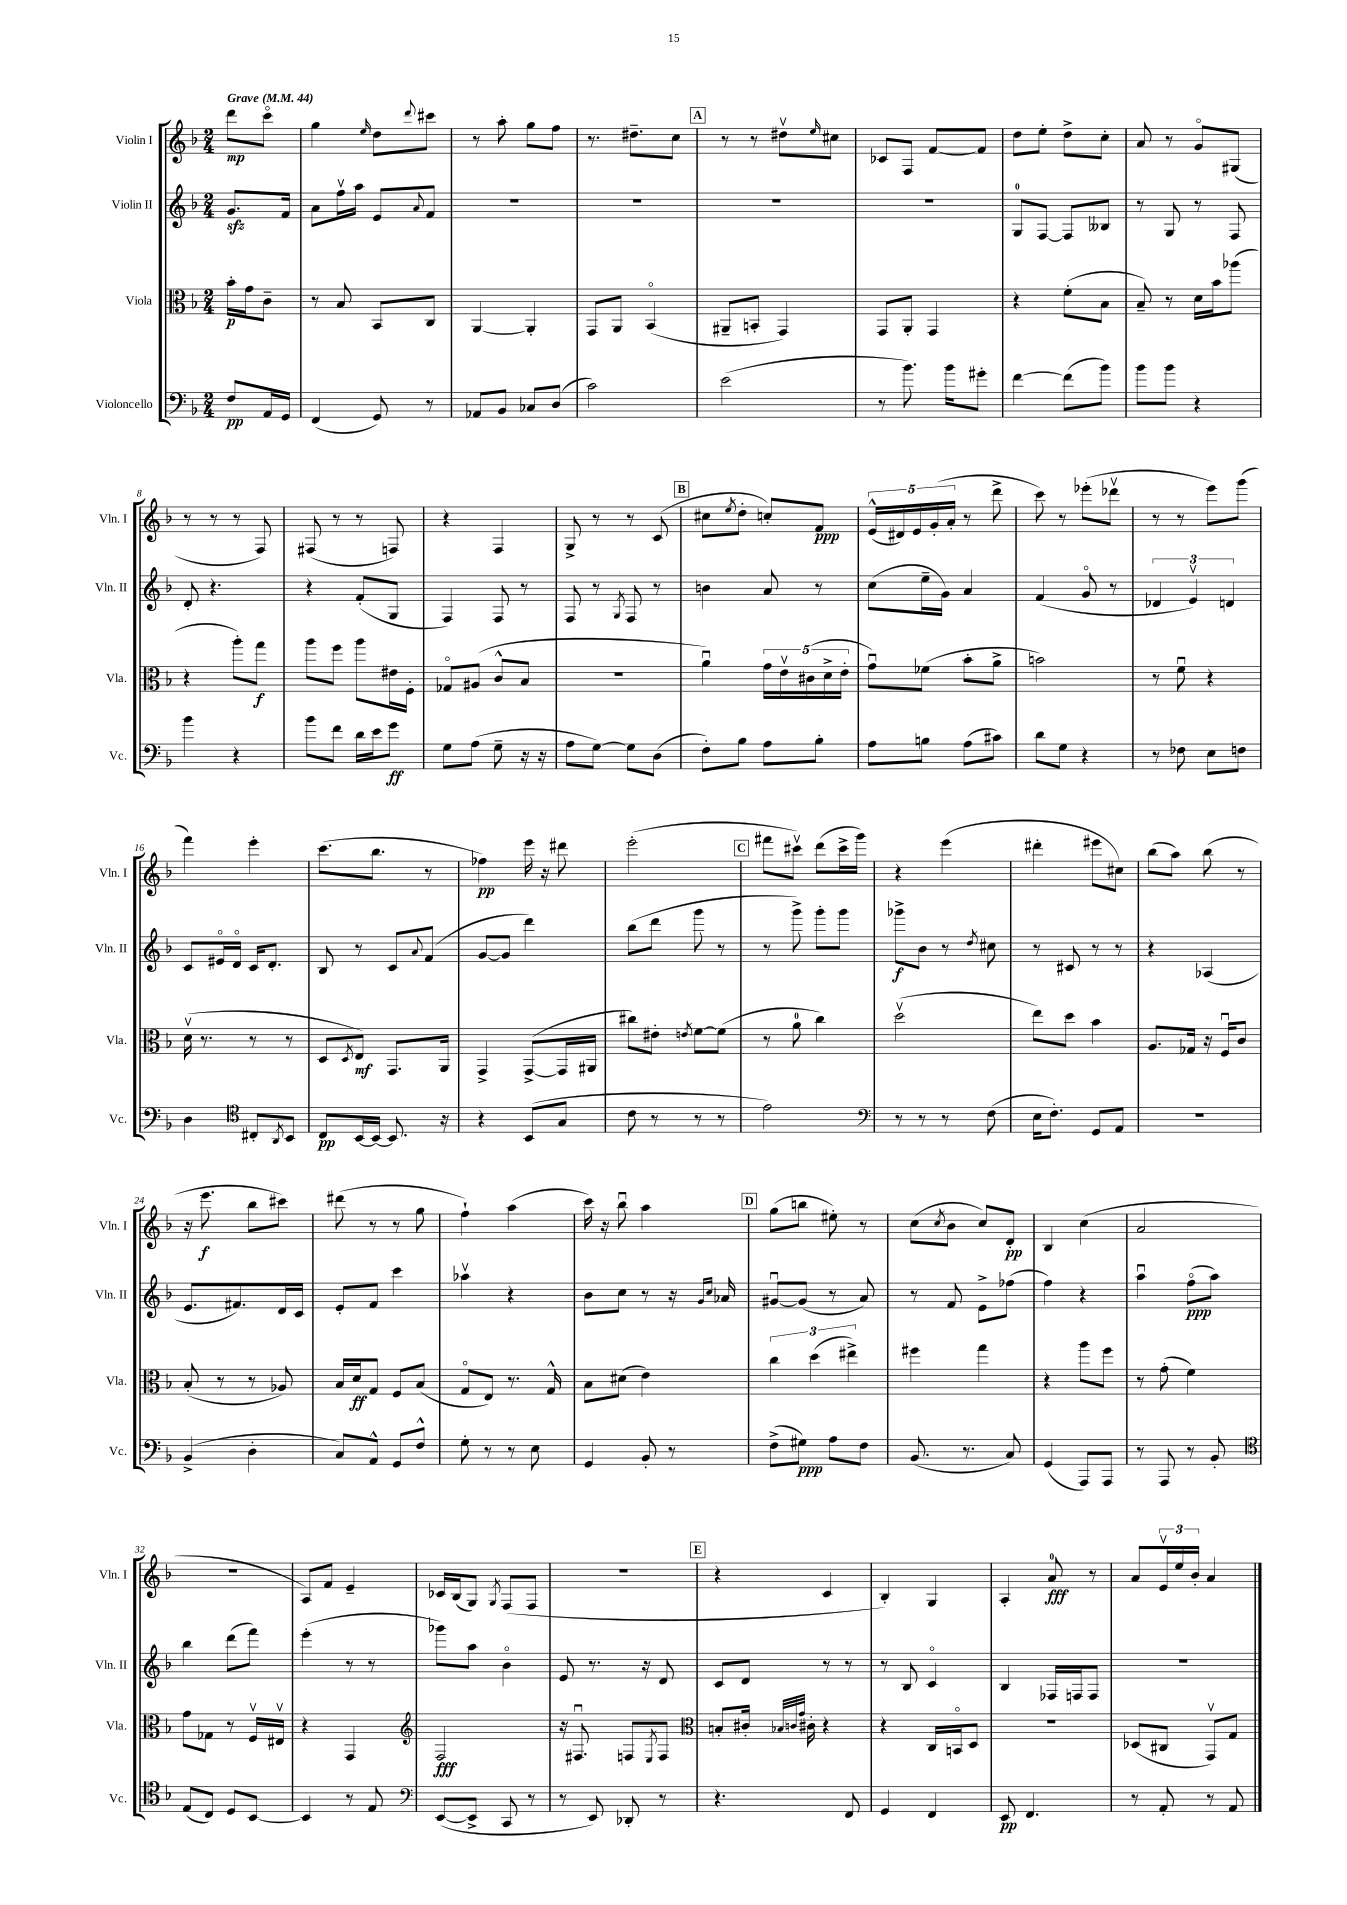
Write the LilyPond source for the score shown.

<<
\new StaffGroup <<
\new Staff = "s0" \with { instrumentName = "Violin I" shortInstrumentName = "Vln. I" } {
    \clef treble \key f \major \numericTimeSignature \time 2/4 \partial 4 \tempo "Grave" 4 = 44
    d'''8\mp c'''8\flageolet |
    g''4 \grace { e''16 } d''8 \appoggiatura { d'''8 } cis'''8 |
    r8 a''8-. g''8 f''8 |
    r8. dis''8.-- c''8 |
    \mark \markup { \box "A" } r8 r8 dis''8\upbow \grace { e''16 } cis''8 |
    ces'8 f8 f'8~ f'8 |
    d''8 e''8-. d''8-> c''8-. |
    a'8 r8 g'8\flageolet gis8( |
    r8 r8 r8 f8) |
    fis8( r8 r8 f8) |
    r4 f4 |
    g8-> r8 r8 c'8( |
    \mark \markup { \box "B" } cis''8 \acciaccatura { e''8 } d''8-. c''8-.) f'8\ppp |
    \tuplet 5/4 { e'16-^( dis'16) e'16 g'16-.( a'16-. } r8 d'''8-> |
    c'''8) r8 ees'''8-.( des'''8\upbow |
    r8 r8 e'''8) g'''8( |
    f'''4) e'''4-. |
    c'''8.( bes''8. r8 |
    fes''4\pp) e'''16 r16 dis'''8 |
    e'''2-.( |
    \mark \markup { \box "C" } fis'''8 cis'''8\upbow) d'''8( cis'''16-> g'''16) |
    r4 e'''4( |
    dis'''4-. eis'''8 cis''8) |
    bes''8( a''8) bes''8( r8 |
    r16 e'''8.\f bes''8 cis'''8) |
    dis'''8( r8 r8 g''8 |
    f''4-!) a''4( |
    c'''16) r16 bes''8\downbow a''4 |
    \mark \markup { \box "D" } g''8( b''8 eis''8-.) r8 |
    c''8( \acciaccatura { c''8 } bes'8 c''8) d'8-.\pp |
    bes4 c''4( |
    a'2 |
    R2 |
    a8) f'8 e'4-- |
    ces'16 bes16( g8) \acciaccatura { g8 } f8( f8 |
    R2 |
    \mark \markup { \box "E" } r4 c'4 |
    bes4-.) g4 |
    a4-. a'8-0\fff r8 |
    a'8 \tuplet 3/2 { e'16\upbow e''16 bes'16-. } a'4 \bar "|." |
}
\new Staff = "s1" \with { instrumentName = "Violin II" shortInstrumentName = "Vln. II" } {
    \clef treble \key f \major \numericTimeSignature \time 2/4 \partial 4
    g'8.\sfz f'16 |
    a'8 f''16\upbow a''16 e'8 \appoggiatura { a'8 } f'8 |
    R2 |
    R2 |
    \mark \markup { \box "A" } R2 |
    R2 |
    g8-0 f8~ f8 beses8 |
    r8 g8 r8 f8 |
    d'8-. r4. |
    r4 f'8-.( g8 |
    f4) f8 r8 |
    f8 r8 \acciaccatura { g8 } f8 r8 |
    \mark \markup { \box "B" } b'4 a'8 r8 |
    c''8( e''16-- g'16) a'4 |
    f'4( g'8\flageolet r8 |
    \tuplet 3/2 { des'4 e'4\upbow) d'4 } |
    c'8 eis'16\flageolet d'16\flageolet c'16 d'8.-. |
    bes8 r8 c'8 \appoggiatura { a'8 } f'8( |
    g'8~ g'8 d'''4) |
    bes''8( d'''8 g'''8 r8 |
    \mark \markup { \box "C" } r8 g'''8->) g'''8-. g'''8 |
    ges'''8->\f bes'8 r8 \acciaccatura { d''8 } cis''8 |
    r8 cis'8 r8 r8 |
    r4 aes4( |
    e'8. fis'8.) d'16 c'16 |
    e'8-. f'8 c'''4 |
    aes''4\upbow r4 |
    bes'8 c''8 r8 r16 \grace { g'16 c''16 } aes'16 |
    \mark \markup { \box "D" } gis'8~\downbow gis'8( r8 a'8) |
    r8 f'8 e'8-> fes''8( |
    f''4) r4 |
    a''4\downbow f''8\flageolet\ppp( a''8) |
    bes''4 d'''8( f'''8) |
    e'''4-.( r8 r8 |
    ges'''8) a''8 bes'4\flageolet |
    e'8 r8. r16 d'8 |
    \mark \markup { \box "E" } c'8 d'8 r8 r8 |
    r8 bes8 c'4\flageolet |
    bes4 fes16 f16 f8 |
    R2 \bar "|." |
}
\new Staff = "s2" \with { instrumentName = "Viola" shortInstrumentName = "Vla." } {
    \clef alto \key f \major \numericTimeSignature \time 2/4 \partial 4
    bes'16-.\p g'16 c'8-- |
    r8 bes8 bes,8 c8 |
    a,4~ a,4-. |
    g,8 a,8 bes,4\flageolet( |
    \mark \markup { \box "A" } ais,8-- b,8-. g,4) |
    g,8 a,8-. g,4 |
    r4 f'8-.( bes8 |
    bes8--) r8 d'16 bes'16 aes''8( |
    r4 a''8-.) g''8\f |
    a''8 f''8 a''8 eis'16 f16-. |
    ges8\flageolet ais8( c'8-^ bes8 |
    R2 |
    \mark \markup { \box "B" } a'4\downbow) \tuplet 5/4 { g'16 e'16\upbow cis'16( d'16-> e'16-. } |
    g'8\downbow) fes'8( bes'8-. a'8-> |
    b'2) |
    r8 f'8\downbow r4 |
    d'16\upbow( r8. r8 r8 |
    d8 \acciaccatura { d8 } e8\mf) g,8. a,16 |
    g,4-> g,8~->( g,16 ais,16 |
    cis''8) eis'8-. \acciaccatura { e'8 } f'8~ f'8( |
    \mark \markup { \box "C" } r8 a'8-0 c''4) |
    d''2\upbow( |
    e''8) d''8 bes'4 |
    a8. ges16 r16 f16\downbow c'8 |
    bes8-.( r8 r8 aes8) |
    bes16 d'16\ff g8 f8 bes8( |
    g8\flageolet e8) r8. g16-^ |
    bes8 dis'8( e'4) |
    \mark \markup { \box "D" } \tuplet 3/2 { c''4 d''4( eis''4->) } |
    fis''4 g''4 |
    r4 a''8 f''8 |
    r8 g'8-.( f'4) |
    g'8 ges8 r8 f16\upbow eis16\upbow |
    r4 g,4 |
    \clef treble f2\fff |
    r16 fis8.\downbow f8 \acciaccatura { e8 } f8 |
    \mark \markup { \box "E" } \clef alto b8-. cis'16-. \grace { bes32 c'32 g'32 } cis'16-. r4 |
    r4 c16 b,16\flageolet d8 |
    R2 |
    des8( cis8 g,8\upbow) g8 \bar "|." |
}
\new Staff = "s3" \with { instrumentName = "Violoncello" shortInstrumentName = "Vc." } {
    \clef bass \key f \major \numericTimeSignature \time 2/4 \partial 4
    f8\pp a,16 g,16 |
    f,4( g,8) r8 |
    aes,8 bes,8 ces8 d8( |
    c'2) |
    \mark \markup { \box "A" } e'2( |
    r8 bes'8.) bes'16 gis'8-. |
    f'4~ f'8( bes'8) |
    bes'8 bes'8 r4 |
    bes'4 r4 |
    bes'8 f'8 d'16 e'16 g'8\ff |
    g8 a8( g8-- r16 r16 |
    a8 g8~) g8 d8( |
    \mark \markup { \box "B" } f8-.) bes8 a8 bes8-. |
    a8 b8 a8( cis'8) |
    d'8 g8 r4 |
    r8 fes8 e8 f8 |
    d4 \clef tenor cis8-. \acciaccatura { a,8 } bes,8 |
    c8\pp bes,16~ bes,16~ bes,8. r16 |
    r4 bes,8( g8 |
    c'8 r8 r8 r8 |
    \mark \markup { \box "C" } e'2) |
    \clef bass r8 r8 r8 f8( |
    e16 f8.-.) g,8 a,8 |
    r2 |
    bes,4->( d4-. |
    c8) a,8-^ g,8 f8-^ |
    g8-. r8 r8 e8 |
    g,4 bes,8-. r8 |
    \mark \markup { \box "D" } f8->( gis8\ppp) a8 f8 |
    bes,8.( r8. c8) |
    g,4( a,,8) a,,8 |
    r8 a,,8 r8 bes,8-. |
    \clef tenor e8( c8) d8 bes,8~ |
    bes,4 r8 e8 |
    \clef bass e,8~( e,8-> c,8 r8 |
    r8 e,8) des,8-. r8 |
    \mark \markup { \box "E" } r4. f,8 |
    g,4 f,4 |
    e,8\pp f,4. |
    r8 a,8-. r8 a,8 \bar "|." |
}
>>
>>
